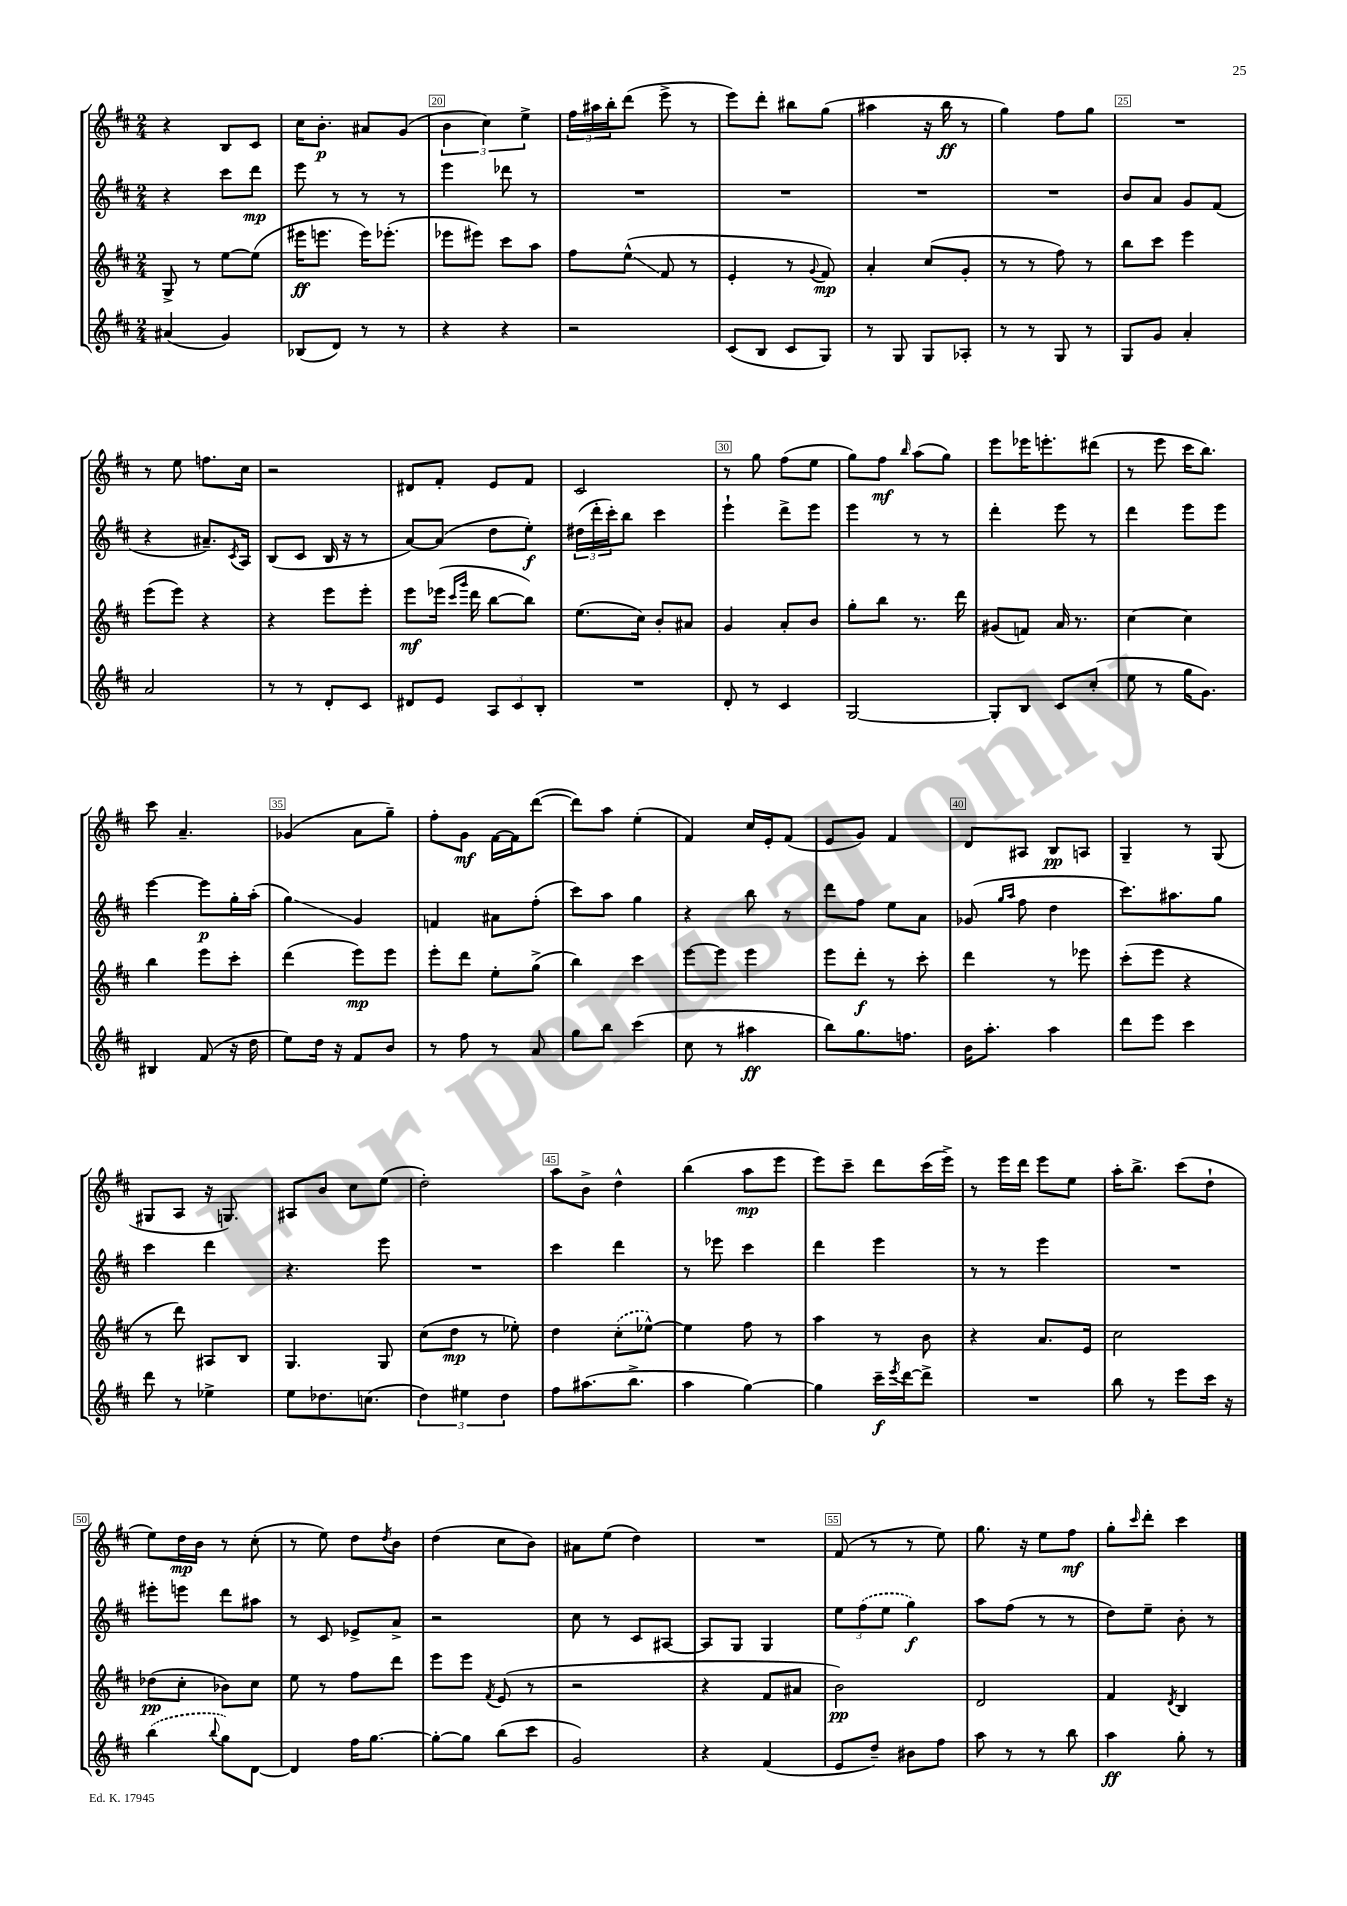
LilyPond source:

<<
\new StaffGroup <<
\new Staff = "s0" {
    \clef treble \key d \major \numericTimeSignature \time 2/4
    r4 b8 cis'8 |
    cis''16 b'8.-.\p ais'8 g'8( |
    \tuplet 3/2 { b'4 cis''4) e''4-> } |
    \tuplet 3/2 { fis''16 ais''16 b''16-. } d'''8( e'''8-> r8 |
    e'''8) d'''8-. bis''8 g''8( |
    ais''4 r16 b''16\ff r8 |
    g''4) fis''8 g''8 |
    R2 |
    r8 e''8 f''8. cis''16 |
    r2 |
    dis'8 fis'8-. e'8 fis'8 |
    cis'2 |
    r8 g''8 fis''8( e''8 |
    g''8) fis''8\mf \grace { b''16 } a''8( g''8) |
    e'''8 ees'''16 e'''8.-. dis'''8( |
    r8 e'''8 cis'''16 b''8.) |
    cis'''8 a'4.-- |
    ges'4( a'8 g''8--) |
    fis''8-. g'8\mf fis'16~ fis'16 d'''8~( |
    d'''8) a''8 e''4-.( |
    fis'4) cis''16 e'16-. fis'8( |
    e'8 g'8) fis'4 |
    d'8 ais8 b8\pp a8 |
    g4-- r8 g8( |
    gis8 a8 r16 g8.) |
    ais8 b'8 cis''8 e''8( |
    d''2-.) |
    a''8 b'8-> d''4-^ |
    b''4( a''8\mp e'''8 |
    e'''8) cis'''8-- d'''8 cis'''16( e'''16->) |
    r8 e'''16 d'''16 e'''8 e''8 |
    a''16-. b''8.-> cis'''8( d''8-! |
    e''8) d''16\mp b'16 r8 cis''8-.( |
    r8 e''8) d''8 \acciaccatura { d''8 } b'8 |
    d''4( cis''8 b'8) |
    ais'8 e''8( d''4) |
    R2 |
    fis'8( r8 r8 e''8) |
    g''8. r16 e''8 fis''8\mf |
    g''8-. \grace { cis'''16 } d'''8-. cis'''4 \bar "|." |
}
\new Staff = "s1" {
    \clef treble \key d \major \numericTimeSignature \time 2/4
    r4 cis'''8 d'''8\mp |
    e'''8 r8 r8 r8 |
    e'''4 des'''8 r8 |
    R2 |
    R2 |
    R2 |
    R2 |
    b'8 a'8 g'8 fis'8( |
    r4 ais'8.--) \acciaccatura { cis'8 } a16 |
    b8( cis'8 b16 r16 r8 |
    a'8~) a'8( d''8 e''8-.\f) |
    \tuplet 3/2 { dis''16( d'''16-. cis'''16-.) } b''8 cis'''4 |
    e'''4-! d'''8-> e'''8 |
    e'''4 r8 r8 |
    d'''4-. e'''8 r8 |
    d'''4 e'''8 e'''8 |
    e'''4~ e'''8\p g''16-. a''16-.( |
    g''4\glissando) g'4 |
    f'4 ais'8 fis''8-.( |
    cis'''8) a''8 g''4 |
    r4 b''8 r8 |
    d'''8 fis''8 e''8 a'8 |
    ges'8( \grace { g''16 a''16 } fis''8 d''4 |
    cis'''8.) ais''8. g''8 |
    cis'''4 d'''4 |
    r4. e'''8 |
    R2 |
    cis'''4 d'''4 |
    r8 ees'''8 cis'''4 |
    d'''4 e'''4 |
    r8 r8 e'''4 |
    R2 |
    eis'''8-. e'''8 d'''8 ais''8 |
    r8 cis'8 ees'8-> a'8-> |
    r2 |
    cis''8 r8 cis'8 ais8~ |
    ais8 g8 g4 |
    \tuplet 3/2 { e''8 \once \slurDashed fis''8( e''8 } g''4\f) |
    a''8 fis''8( r8 r8 |
    d''8) e''8-- b'8-. r8 \bar "|." |
}
\new Staff = "s2" {
    \clef treble \key d \major \numericTimeSignature \time 2/4
    g8-> r8 e''8~ e''8( |
    eis'''16\ff e'''8. e'''16) ees'''8.-.( |
    ees'''8 eis'''8) cis'''8 a''8 |
    fis''8 e''8-^\glissando( fis'8 r8 |
    e'4-. r8 \appoggiatura { g'8 } fis'8\mp) |
    a'4-. cis''8( g'8-. |
    r8 r8 fis''8) r8 |
    b''8 cis'''8 e'''4 |
    e'''8( e'''8) r4 |
    r4 e'''8 e'''8-. |
    e'''8\mf ees'''16( \grace { cis'''16 g'''16 } d'''16 b''8~ b''8) |
    e''8.( cis''16) b'8-. ais'8 |
    g'4 a'8-. b'8 |
    g''8-. b''8 r8. d'''16 |
    gis'8( f'8) a'16 r8. |
    cis''4~ cis''4 |
    b''4 e'''8 cis'''8-. |
    d'''4( e'''8\mp) e'''8 |
    e'''8-. d'''8 e''8-. g''8->( |
    b''4) cis'''4 |
    e'''8~ e'''8 e'''4 |
    e'''8 d'''8-.\f r8 cis'''8-. |
    d'''4 r8 ees'''8 |
    cis'''8-.( e'''8 r4 |
    r8 d'''8) ais8 b8 |
    g4. g8 |
    cis''8( d''8\mp r8 ees''8-.) |
    d''4 \once \slurDashed cis''8-.( ees''8~-^) |
    ees''4 fis''8 r8 |
    a''4 r8 b'8 |
    r4 a'8. e'16 |
    cis''2 |
    des''8\pp( cis''8-. bes'8) cis''8 |
    e''8 r8 fis''8 d'''8 |
    e'''8 e'''8 \acciaccatura { fis'8 } e'8( r8 |
    r2 |
    r4 fis'8 ais'8 |
    b'2\pp) |
    d'2 |
    fis'4 \acciaccatura { d'8 } b4 \bar "|." |
}
\new Staff = "s3" {
    \clef treble \key d \major \numericTimeSignature \time 2/4
    ais'4( g'4) |
    bes8( d'8) r8 r8 |
    r4 r4 |
    r2 |
    cis'8( b8 cis'8 g8) |
    r8 g8 g8 aes8-. |
    r8 r8 g8 r8 |
    g8 g'8 a'4-. |
    a'2 |
    r8 r8 d'8-. cis'8 |
    dis'8 e'8 \tuplet 3/2 { a8 cis'8 b8-. } |
    R2 |
    d'8-. r8 cis'4 |
    g2~ |
    g8-. b8 cis'8 cis''8-.( |
    e''8 r8 g''16 g'8.) |
    bis4 fis'8( r16 d''16 |
    e''8) d''16 r16 fis'8 b'8 |
    r8 fis''8 r8 a'8 |
    g''8 b''8 cis'''4( |
    cis''8 r8 ais''4\ff |
    b''8) g''8. f''8. |
    b'16 a''8.-. a''4 |
    d'''8 e'''8 cis'''4 |
    d'''8 r8 ees''4-> |
    e''8 des''8. c''8.( |
    \tuplet 3/2 { d''4) eis''4 d''4 } |
    fis''8 ais''8.( b''8.-> |
    a''4 g''4~) |
    g''4 cis'''16--\f \acciaccatura { e'''8 } d'''16~ d'''8-> |
    R2 |
    b''8 r8 e'''8 cis'''16 r16 |
    \once \slurDashed b''4( \appoggiatura { b''8 } g''8) d'8~ |
    d'4 fis''16 g''8.~ |
    g''8~-. g''8 b''8( cis'''8 |
    g'2) |
    r4 fis'4( |
    e'8 d''8--) bis'8 fis''8 |
    a''8 r8 r8 b''8 |
    a''4\ff g''8-. r8 \bar "|." |
}
>>
>>
\layout { \context { \Score currentBarNumber = #18 \override BarNumber.break-visibility = ##(#f #t #t) barNumberVisibility = #(every-nth-bar-number-visible 5) \override BarNumber.stencil = #(make-stencil-boxer 0.1 0.3 ly:text-interface::print) } }
